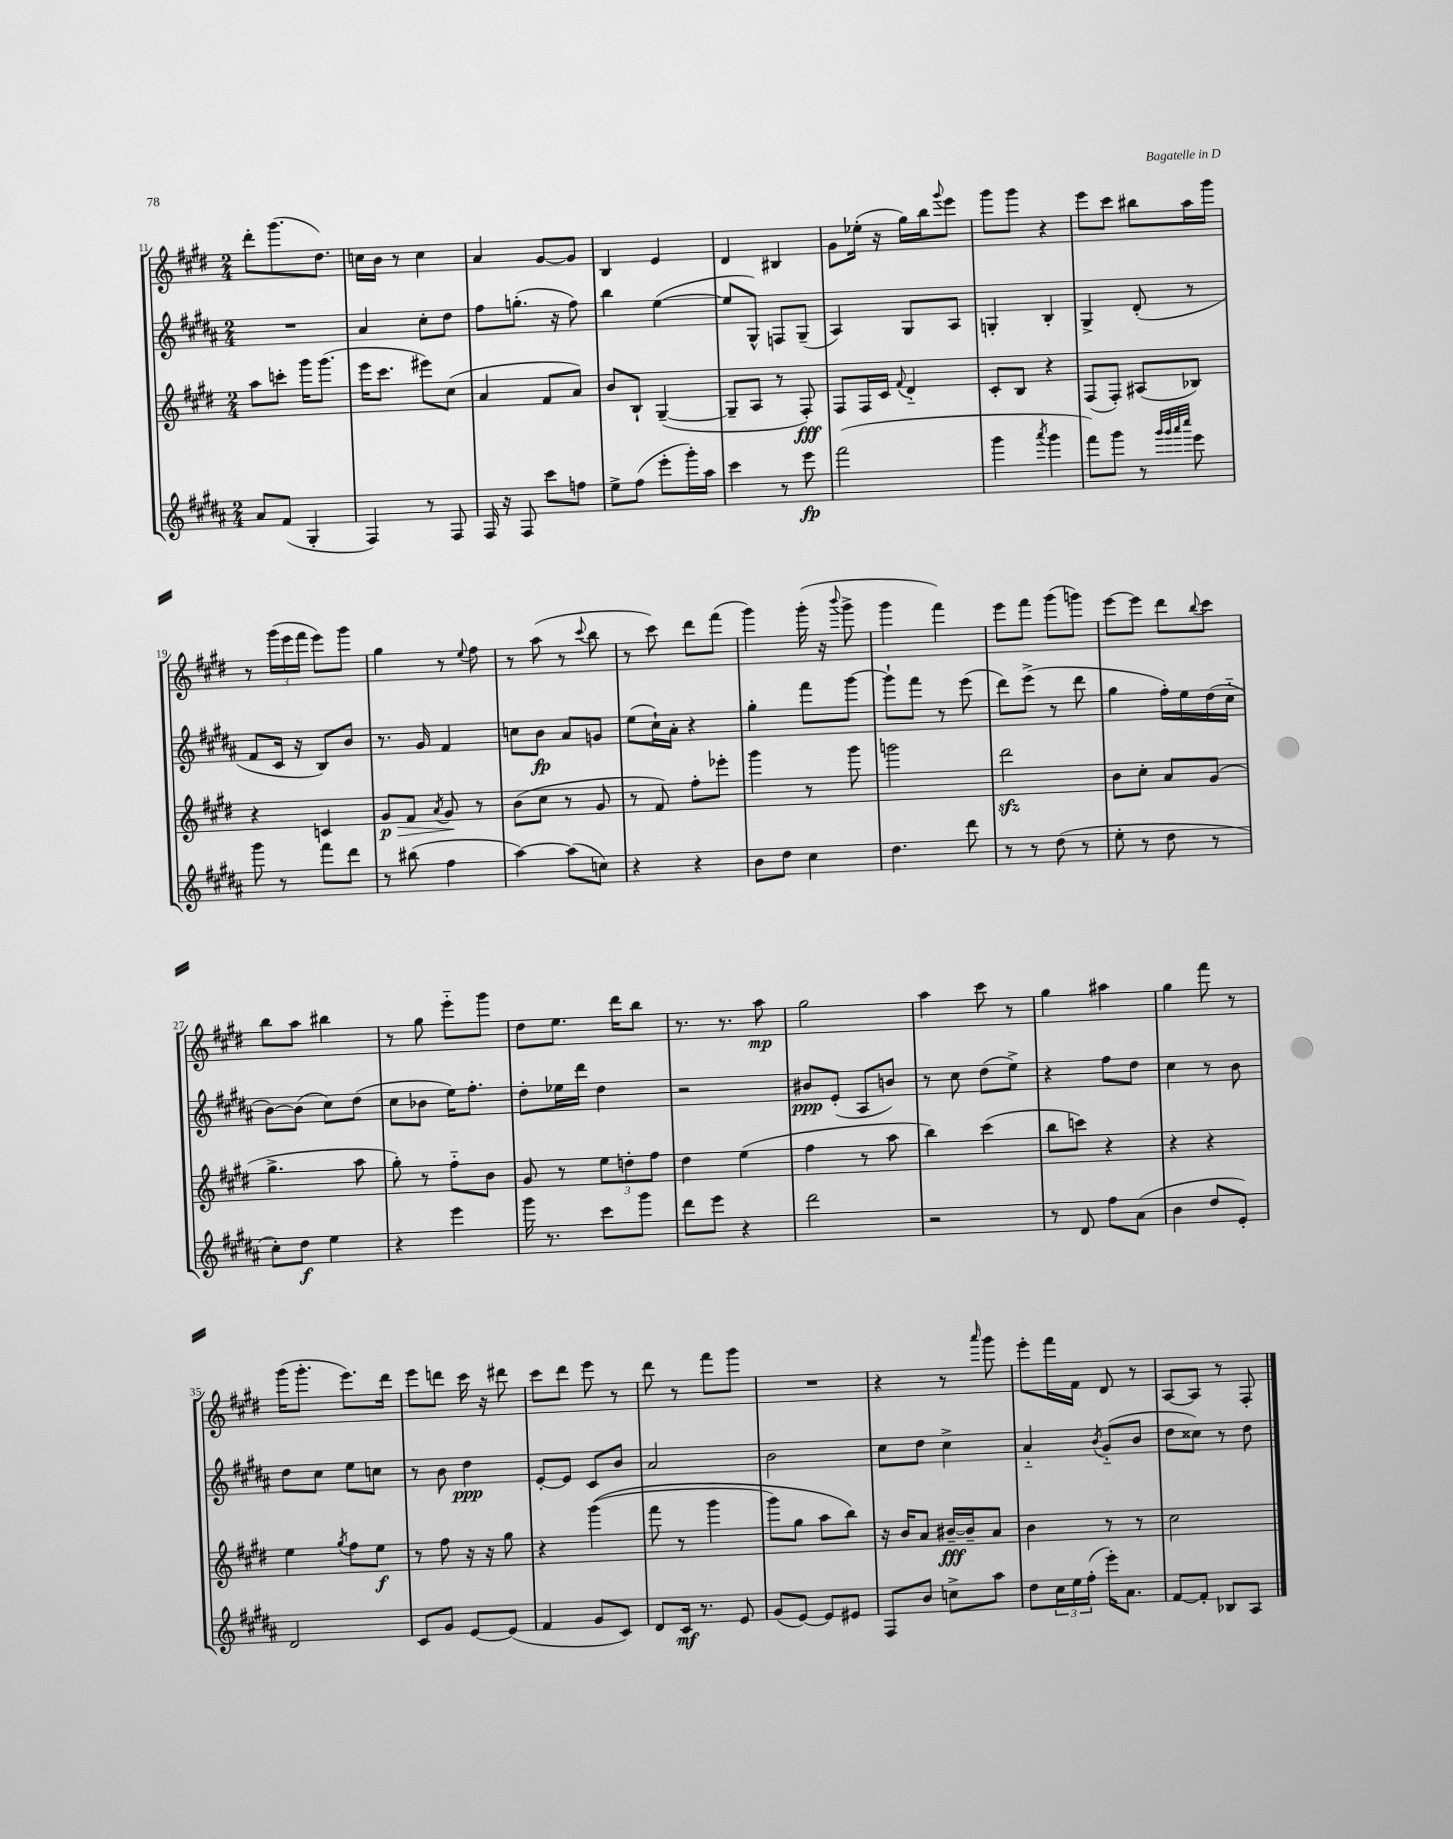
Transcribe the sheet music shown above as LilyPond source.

<<
\new StaffGroup <<
\new Staff = "s0" {
    \clef treble \key e \major \numericTimeSignature \time 2/4
    dis'''8-. gis'''8.( dis''8.) |
    c''16 b'16 r8 c''4 |
    a'4 gis'8~ gis'8 |
    b4 e'4 |
    dis'4 bis4 |
    gis'8 ees''16-.( r16 gis''16) b''16 \appoggiatura { gis'''8 } e'''8 |
    gis'''8 gis'''8 r4 |
    e'''8 cis'''8 bis''8 a''16 gis'''16 |
    r8 \tuplet 3/2 { gis'''16( e'''16 fis'''16 } e'''8) gis'''8 |
    gis''4 r8 \appoggiatura { e''8 } fis''8 |
    r8 a''8( r8 \appoggiatura { cis'''8 } b''8 |
    r8 cis'''8) dis'''8 fis'''8( |
    gis'''4) gis'''16-.( r16 \appoggiatura { b'''8 } gis'''8-> |
    gis'''4 fis'''4) |
    e'''8 fis'''8 gis'''8( g'''8) |
    e'''8~ e'''8 dis'''8 \appoggiatura { b''8 } cis'''8 |
    b''8 a''8 bis''4 |
    r8 gis''8 e'''8-_ gis'''8 |
    dis''8 e''8. dis'''16 b''8 |
    r8. r8. a''8\mp |
    gis''2 |
    a''4 cis'''8 r8 |
    gis''4 ais''4 |
    gis''4 fis'''8 r8 |
    gis'''16( gis'''8.-. e'''8.) dis'''16 |
    e'''8 d'''8 cis'''16 r16 dis'''8 |
    cis'''8 dis'''8 e'''8 r8 |
    dis'''8 r8 fis'''8 gis'''8 |
    R2 |
    r4 r8 \grace { a'''16 } gis'''8 |
    e'''8-. fis'''16 fis'16 dis'8 r8 |
    a8~ a8 r8 fis8-. \bar "|." |
}
\new Staff = "s1" {
    \clef treble \key b \major \numericTimeSignature \time 2/4
    R2 |
    ais'4 cis''8-. dis''8 |
    fis''8 g''8.-.( r16 fis''8) |
    b''4 e''4~( |
    e''8 gis8-^) f8 gis8--( |
    ais4) gis8 ais8 |
    g4-. b4-. |
    gis4-> dis'8-.( r8 |
    fis'8 cis'16 r16 b8) b'8 |
    r8. gis'16 fis'4 |
    c''8 b'8\fp ais'8 g'8 |
    e''8( cis''16-!) ais'16-. r4 |
    gis''4-. fis'''8 gis'''8~ |
    gis'''8-! fis'''8 r8 e'''8( |
    dis'''8) e'''8->( r8 dis'''8 |
    gis''4 fis''16-.) e''16 dis''16( cis''16-_ |
    b'8~) b'8( cis''8) dis''8( |
    cis''8 bes'8 e''16) fis''8.-. |
    dis''8-. ees''16 dis'''16 dis''4 |
    r2 |
    bis'8\ppp e'8-.( ais8 b'8) |
    r8 cis''8 dis''8( e''8->) |
    r4 fis''8 dis''8 |
    cis''4 r8 b'8 |
    dis''8 cis''8 e''8 c''8 |
    r8 b'8 dis''4\ppp |
    e'8~-. e'8 cis'8 b'8 |
    ais'2 |
    b'2 |
    cis''8 dis''8 cis''4-> |
    ais'4-_ \acciaccatura { b'8 } gis'8-_( b'8 |
    dis''8 cisis''8) r8 dis''8 \bar "|." |
}
\new Staff = "s2" {
    \clef treble \key e \major \numericTimeSignature \time 2/4
    a''8 c'''8-. gis'''16 gis'''8.( |
    e'''16 cis'''8. eis'''8) cis''8( |
    a'4 fis'8 a'8) |
    b'8 b8-! gis4~--( |
    gis8-- a8 r8 fis8-.\fff) |
    fis8 fis16 cis'16 \appoggiatura { fis'8 } dis'4-_ |
    cis'8-. b8 r4 |
    fis8( fis8-.) ais8( bes8) |
    r4 c'4 |
    gis'8\p\> fis'8 \acciaccatura { a'8 } gis'8\! r8 |
    b'8( cis''8 r8 gis'8 |
    r8 fis'8) fis''8-. ees'''8-. |
    gis'''4 r8 gis'''8 |
    g'''2 |
    dis'''2\sfz |
    b'8 cis''8-. a'8 gis'8( |
    gis''4.-> a''8 |
    gis''8-.) r8 fis''8-_ b'8 |
    gis'8 r8 \tuplet 3/2 { e''8 d''8-. fis''8 } |
    dis''4 e''4( |
    fis''4 r8 a''8 |
    b''4) cis'''4( |
    b''8 c'''8) r4 |
    r4 r4 |
    e''4 \acciaccatura { gis''8 } fis''8 e''8\f |
    r8 fis''8 r16 r16 gis''8 |
    r4 gis'''4(\( |
    fis'''8 r8 gis'''4 |
    gis'''8) gis''8 a''8 b''8\) |
    r16 b'16 a'8 bis'16~--\fff bis'16-- a'8 |
    b'4 r8 r8 |
    cis''2 \bar "|." |
}
\new Staff = "s3" {
    \clef treble \key b \major \numericTimeSignature \time 2/4
    ais'8 fis'8( gis4-. |
    fis4) r8 fis8 |
    fis16 r16 fis8 cis'''8 f''8 |
    e''8-> fis''8( e'''8-. gis'''16-.) ais''16 |
    cis'''4 r8 e'''8\fp |
    fis'''2( |
    gis'''4 \acciaccatura { ais'''8 } gis'''4 |
    fis'''8) gis'''8 r8 \grace { gis'''32 gis'''32 ais'''32 cis''''32 } e'''8 |
    gis'''8 r8 fis'''8 dis'''8 |
    r8 bis''8( fis''4 |
    ais''4~) ais''8( c''8) |
    r4 r4 |
    b'8 dis''8 cis''4 |
    dis''4. dis'''8 |
    r8 r8 dis''8( r8 |
    e''8-. r8 dis''8 r8 |
    cis''8-.) dis''8\f e''4 |
    r4 e'''4 |
    gis'''16 r8. cis'''8 gis'''8 |
    dis'''8 e'''8 r4 |
    dis'''2 |
    r2 |
    r8 dis'8 fis''8 ais'8( |
    b'4 dis''8 e'8-.) |
    dis'2 |
    cis'8 gis'8 e'8~ e'8( |
    fis'4 gis'8 cis'8) |
    dis'8 cis'16\mf r8. e'8 |
    gis'8( e'8~) e'8 eis'8 |
    fis8 b'8 c''8-> ais''8 |
    dis''8 \tuplet 3/2 { cis''16 e''16 fis''16-.( } e'''16-.) ais'8. |
    fis'8~ fis'8-. bes8 ais8 \bar "|." |
}
>>
>>
\layout { \context { \Score currentBarNumber = #11 } }
